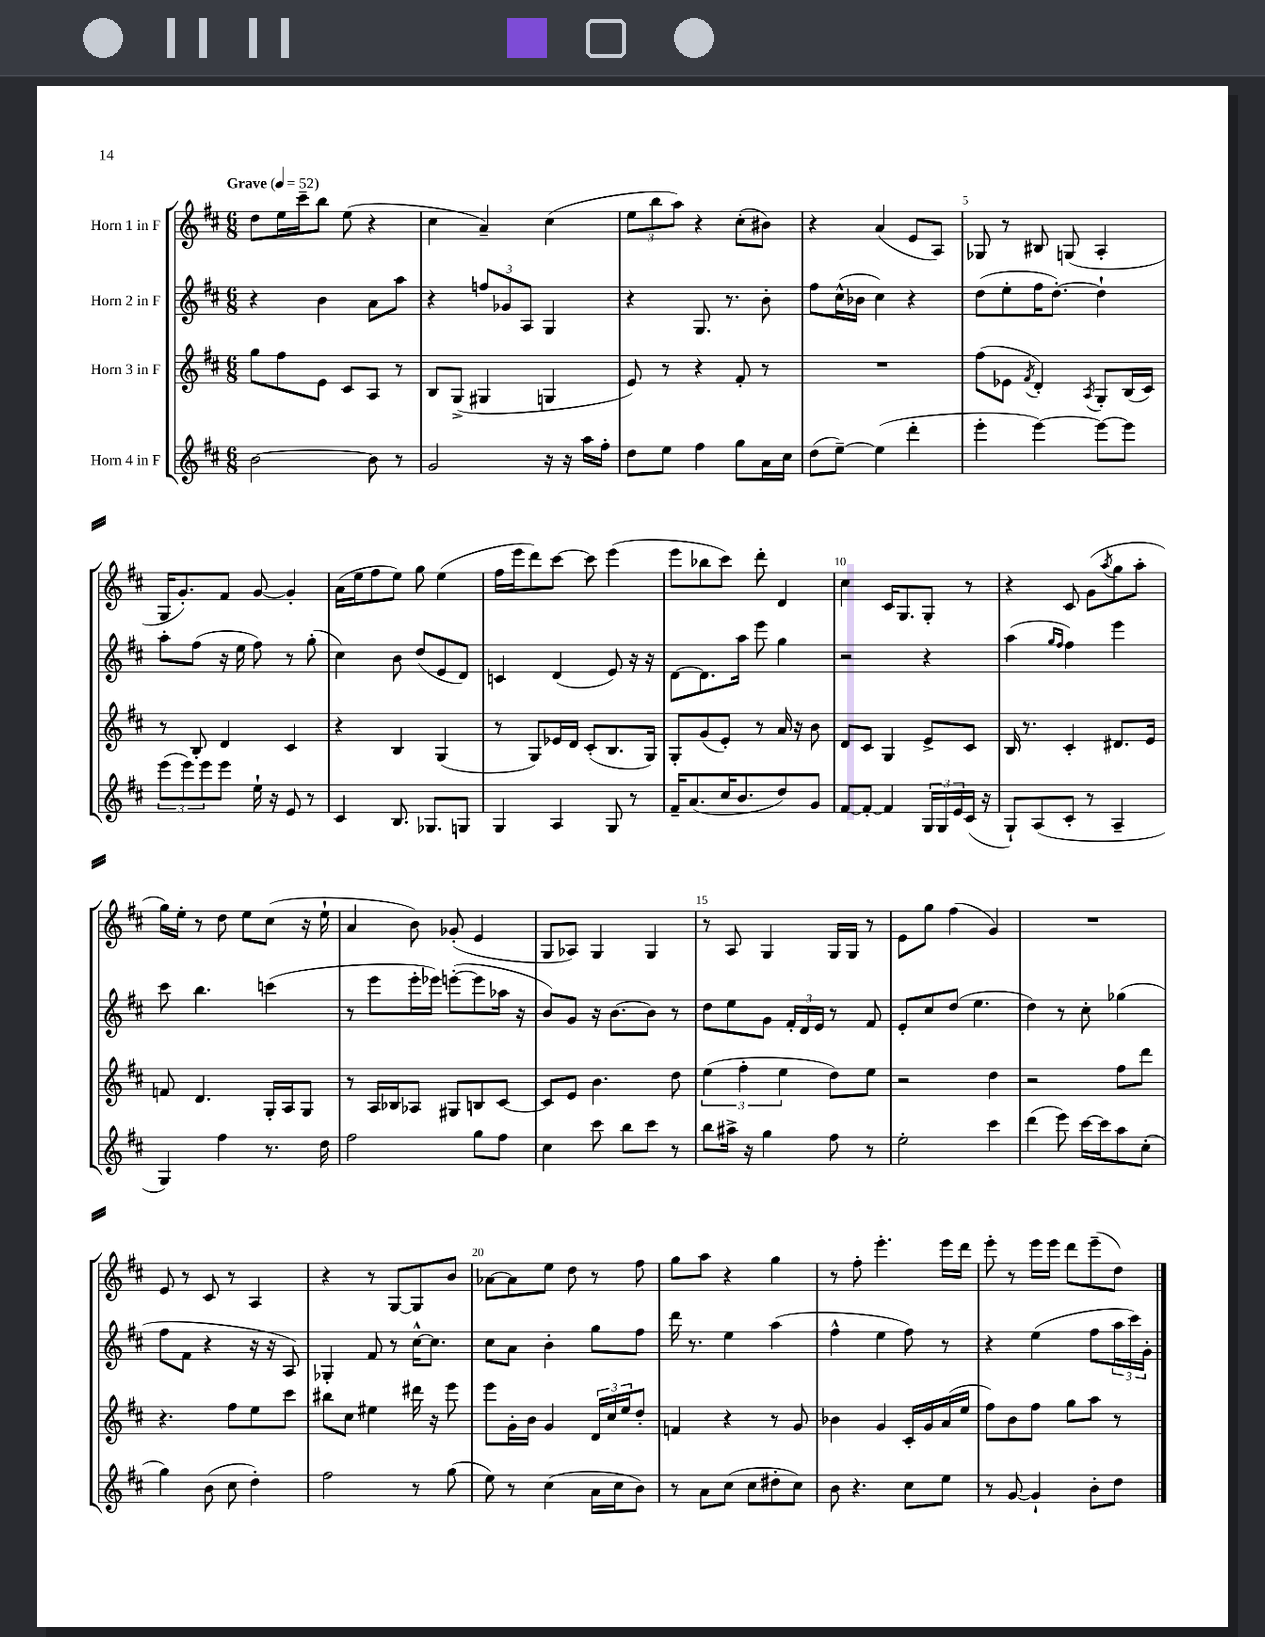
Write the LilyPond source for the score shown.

<<
\new StaffGroup <<
\new Staff = "s0" \with { instrumentName = "Horn 1 in F" } {
    \clef treble \key d \major \numericTimeSignature \time 6/8 \tempo "Grave" 4 = 52
    d''8 e''16 cis'''16-- b''8 e''8( r4 |
    cis''4 a'4--) cis''4( |
    \tuplet 3/2 { e''8 b''8 a''8) } r4 cis''8-.( bis'8) |
    r4 a'4( e'8 a8) |
    ges8 r8 bis8 g8( a4-. |
    g16 g'8.-.) fis'8 g'8~ g'4-. |
    a'16( e''16 fis''8 e''8) g''8 e''4( |
    fis''16 e'''16 d'''8) cis'''8~ cis'''8 e'''4( |
    e'''8 bes''8 cis'''8) d'''8-. d'4 |
    cis''4 cis'16 g8. g8-. r8 |
    r4 cis'8 g'8( \acciaccatura { a''8 } g''8 a''8-. |
    g''16) e''16-. r8 d''8 e''8 cis''8( r16 e''16-! |
    a'4 b'8) ges'8-.( e'4 |
    g8 aes8) g4 g4 |
    r8 a8 g4 g16 g16 r8 |
    e'8 g''8 fis''4( g'4) |
    R2. |
    e'8 r8 cis'8 r8 a4 |
    r4 r8 g8~ g8 b'8 |
    aes'8~ aes'8 e''8 d''8 r8 fis''8 |
    g''8 a''8 r4 g''4 |
    r8 fis''8-. e'''4.-. e'''16 d'''16 |
    e'''8-. r8 e'''16 e'''16 d'''8 e'''8--( d''8) \bar "|." |
}
\new Staff = "s1" \with { instrumentName = "Horn 2 in F" } {
    \clef treble \key d \major \numericTimeSignature \time 6/8
    r4 b'4 a'8 a''8 |
    r4 \tuplet 3/2 { f''8 ges'8 a8 } g4 |
    r4 g8. r8. b'8-. |
    fis''8 cis''16-^( bes'16 cis''4) r4 |
    d''8( e''8-. fis''16 d''8.~-.) d''4-! |
    a''8-. fis''8( r16 e''16 fis''8) r8 g''8-.( |
    cis''4) b'8 d''8( e'8 d'8) |
    c'4 d'4( e'8) r16 r16 |
    d'8~ d'8. a''16 e'''8 g''4 |
    r2 r4 |
    a''4( \grace { g''16 fis''16 } fis''4) e'''4 |
    cis'''8 b''4. c'''4( |
    r8 e'''8 e'''16-. ees'''16) e'''8~-.( e'''8 aes''16 r16 |
    b'8) g'8 r16 b'8.~ b'8 r8 |
    d''8 e''8 g'8 \tuplet 3/2 { fis'16-. d'16 e'16 } r8 fis'8 |
    e'8-. cis''8 d''8( e''4. |
    d''4) r8 cis''8-. ges''4( |
    fis''8 fis'8 r4 r16 r16 a8) |
    ges4-. fis'8 r8 cis''16~-^ cis''8. |
    cis''8 a'8 b'4-. g''8 fis''8 |
    d'''16 r8. e''4 a''4( |
    fis''4-^ e''4 fis''8) r8 |
    r4 e''4( fis''8 \tuplet 3/2 { a''16 cis'''16) g'16-. } \bar "|." |
}
\new Staff = "s2" \with { instrumentName = "Horn 3 in F" } {
    \clef treble \key d \major \numericTimeSignature \time 6/8
    g''8 fis''8 e'8 cis'8 a8 r8 |
    b8 g8->( gis4 g4 |
    e'8) r8 r4 fis'8-. r8 |
    R2. |
    fis''8( ees'8 \acciaccatura { fis'8 } d'4-.) \acciaccatura { a8 } g8-. b16( cis'16) |
    r8 b8-. d'4 cis'4 |
    r4 b4 g4( |
    r8 g8) ees'16 d'16 cis'8-.( b8. g16) |
    g8-. g'8( e'8-.) r8 a'16 r16 b'8 |
    d'8 cis'8 g4 e'8-> cis'8 |
    b16 r8. cis'4-. dis'8. e'16 |
    f'8 d'4. g16-. a16 g8 |
    r8 a16 bes16 aes8 gis8 b8 cis'8~ |
    cis'8 e'8 b'4. d''8 |
    \tuplet 3/2 { e''4( fis''4-. e''4 } d''8) e''8 |
    r2 d''4 |
    r2 fis''8 d'''8 |
    r4. fis''8 e''8 cis'''8 |
    bis''8 cis''8 eis''4 dis'''16 r16 e'''8 |
    e'''8 g'16-. b'16 g'4 \tuplet 3/2 { d'16 cis''16 e''16 } d''8-. |
    f'4 r4 r8 g'8 |
    bes'4 g'4 cis'16-. g'16 a'16( e''16 |
    fis''8) b'8 fis''8 g''8 a''8 r8 \bar "|." |
}
\new Staff = "s3" \with { instrumentName = "Horn 4 in F" } {
    \clef treble \key d \major \numericTimeSignature \time 6/8
    b'2~ b'8 r8 |
    g'2 r16 r16 a''16 fis''16-. |
    d''8 e''8 fis''4 g''8 a'16 cis''16 |
    d''8( e''8~--) e''4( d'''4-. |
    e'''4-. e'''4~) e'''8~ e'''8 |
    \tuplet 3/2 { e'''8( e'''8) e'''8 } e'''8 e''16-! r16 e'8 r8 |
    cis'4 b8. ges8. g8 |
    g4 a4 g8 r8 |
    fis'16-- a'8.( cis''16 b'8. d''8) g'8 |
    fis'8~ fis'8~-. fis'4 \tuplet 3/2 { g16 g16 e'16 } cis'16( r16 |
    g8-!) a8( cis'8-. r8 a4-- |
    g4) fis''4 r8. d''16 |
    fis''2 g''8 fis''8 |
    cis''4 cis'''8 b''8 cis'''8 r8 |
    b''8 ais''16-> r16 g''4 fis''8 r8 |
    e''2-. cis'''4 |
    d'''4( e'''8) cis'''16~ cis'''16 a''8 cis''8-.( |
    g''4) b'8( cis''8 d''4-.) |
    fis''2 r8 g''8( |
    e''8) r8 cis''4( a'16 cis''16 b'8) |
    r8 a'8 cis''8( cis''8 dis''8-. cis''8) |
    b'8 r4. cis''8 e''8 |
    r8 g'8~ g'4-! b'8-. d''8 \bar "|." |
}
>>
>>
\layout { \context { \Score \override BarNumber.break-visibility = ##(#f #t #t) barNumberVisibility = #(every-nth-bar-number-visible 5) } }
